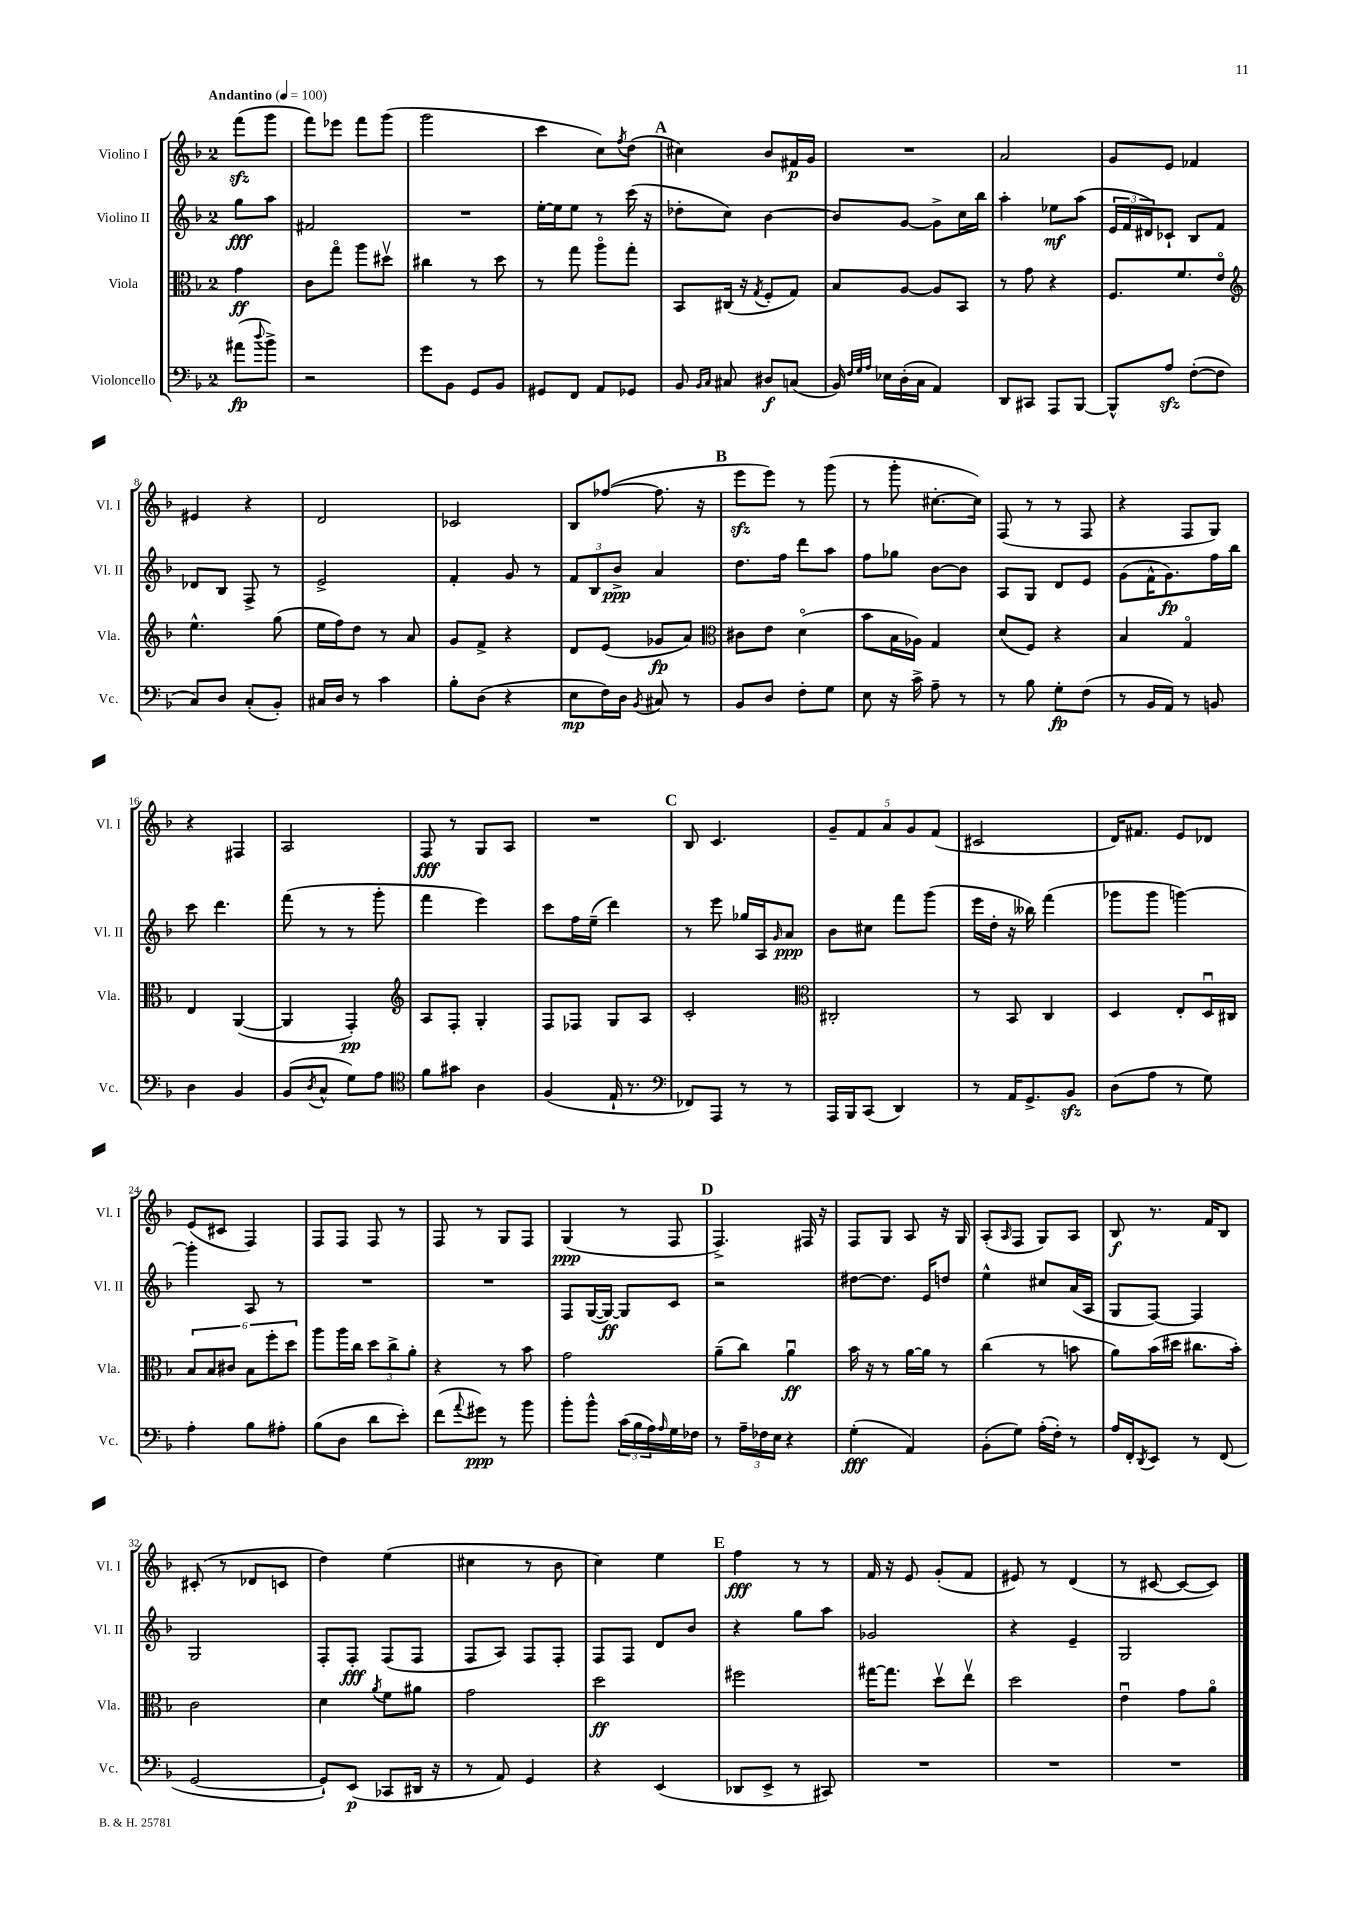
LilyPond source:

<<
\new StaffGroup <<
\new Staff = "s0" \with { instrumentName = "Violino I" shortInstrumentName = "Vl. I" } {
    \clef treble \key f \major \once \override Staff.TimeSignature.style = #'single-digit \time 2/4 \partial 4 \tempo "Andantino" 4 = 100
    f'''8\sfz( g'''8 |
    f'''8) ees'''8 f'''8 g'''8( |
    g'''2 |
    c'''4 c''8) \acciaccatura { f''8 } d''8( |
    \mark \markup { \bold "A" } cis''4) bes'8 fis'16\p g'16 |
    R2 |
    a'2 |
    g'8 e'8 fes'4 |
    eis'4 r4 |
    d'2 |
    ces'2 |
    bes8 fes''8~( fes''8. r16 |
    \mark \markup { \bold "B" } e'''8\sfz e'''8) r8 g'''8( |
    r8 g'''8-. cis''8.~-. cis''16) |
    f8( r8 r8 f8 |
    r4 f8 g8) |
    r4 fis4 |
    a2 |
    f8\fff r8 g8 a8 |
    R2 |
    \mark \markup { \bold "C" } bes8 c'4. |
    \tuplet 5/4 { g'8-- f'8 a'8 g'8 f'8( } |
    cis'2 |
    d'16) fis'8. e'8 des'8 |
    e'8( cis'8 f4) |
    f8 f8 f8 r8 |
    f8 r8 g8 f8 |
    g4\ppp( r8 f8 |
    \mark \markup { \bold "D" } f4.->) fis16 r16 |
    f8 g8 a8 r16 g16 |
    a8-.( \grace { a16 } f8 g8) a8 |
    bes8\f r8. f'16 bes8 |
    cis'8-.( r8 des'8 c'8 |
    d''4) e''4( |
    cis''4 r8 bes'8 |
    c''4) e''4 |
    \mark \markup { \bold "E" } f''4\fff r8 r8 |
    f'16 r16 e'8 g'8-.( f'8 |
    eis'8) r8 d'4( |
    r8 cis'8~ cis'8~ cis'8) \bar "|." |
}
\new Staff = "s1" \with { instrumentName = "Violino II" shortInstrumentName = "Vl. II" } {
    \clef treble \key f \major \once \override Staff.TimeSignature.style = #'single-digit \time 2/4 \partial 4
    g''8\fff a''8 |
    fis'2 |
    R2 |
    e''16~-. e''16 e''8 r8 c'''16( r16 |
    \mark \markup { \bold "A" } des''8-. c''8) bes'4~ |
    bes'8 g'8~ g'8-> c''16 bes''16 |
    a''4-. ees''8\mf a''8( |
    \tuplet 3/2 { e'16 f'16 dis'16) } ces'8-! bes8 f'8 |
    des'8 bes8 f8-> r8 |
    e'2-> |
    f'4-. g'8 r8 |
    \tuplet 3/2 { f'8 bes8 bes'8->\ppp } a'4 |
    \mark \markup { \bold "B" } d''8. f''16 d'''8 a''8 |
    f''8 ges''8 bes'8~ bes'8 |
    a8 g8 d'8 e'8 |
    g'8( f'16-^ g'8.\fp) f''16 bes''16 |
    c'''8 d'''4. |
    f'''8( r8 r8 g'''8-. |
    f'''4 e'''4) |
    c'''8 f''16 e''16--( d'''4) |
    \mark \markup { \bold "C" } r8 e'''8 ges''16 a16 \grace { g'16 } a'8\ppp |
    bes'8 cis''8 f'''8 g'''8( |
    e'''16 d''16-. r16 beses''16) f'''4( |
    ges'''8 ges'''8 g'''4~) |
    g'''4-. a8 r8 |
    R2 |
    R2 |
    f8 g16~( g16~\ff) g8 c'8 |
    \mark \markup { \bold "D" } r2 |
    dis''8~ dis''8. e'16 d''8 |
    e''4-^ cis''8 a'16( a16 |
    g8 f8~) f4 |
    g2 |
    f8-. f8-.\fff f8( f8 |
    f8 a8) f8 f8-. |
    f8 f8 d'8 bes'8 |
    \mark \markup { \bold "E" } r4 g''8 a''8 |
    ges'2 |
    r4 e'4-- |
    g2 \bar "|." |
}
\new Staff = "s2" \with { instrumentName = "Viola" shortInstrumentName = "Vla." } {
    \clef alto \key f \major \once \override Staff.TimeSignature.style = #'single-digit \time 2/4 \partial 4
    g'4\ff |
    c'8 g''8\flageolet a''8 dis''8\upbow |
    cis''4 r8 d''8 |
    r8 g''8 a''8\flageolet g''8-. |
    \mark \markup { \bold "A" } bes,8 cis16( r16 \acciaccatura { g8 } f8-. g8) |
    bes8 a8~ a8 bes,8 |
    r8 g'8 r4 |
    f8. f'8. e'8\flageolet |
    \clef treble e''4.-^ g''8( |
    e''16 f''16) d''8 r8 a'8 |
    g'8 f'8-> r4 |
    d'8 e'8( ges'8\fp a'8) |
    \mark \markup { \bold "B" } \clef alto cis'8 e'8 d'4\flageolet( |
    bes'8 bes16 aes16) g4 |
    d'8( f8) r4 |
    bes4 g4\flageolet |
    e4 a,4~( |
    a,4 g,4-.\pp) |
    \clef treble a8 f8-. g4-. |
    f8 fes8 g8 a8 |
    \mark \markup { \bold "C" } c'2-. |
    \clef alto cis2-. |
    r8 bes,8 c4 |
    d4 e8-. d16\downbow cis16 |
    \tuplet 6/4 { bes8 bes8 cis'8 bes8 f''8-. d''8 } |
    a''8 a''16 c''16 \tuplet 3/2 { d''8 c''8-> a'8-. } |
    r4 r8 bes'8 |
    g'2 |
    \mark \markup { \bold "D" } a'8--( c''8) a'4\downbow\ff |
    bes'16 r16 r8 a'16~ a'16 r8 |
    c''4( r8 b'8 |
    a'8) bes'16( dis''16 cis''8. bes'16-.) |
    c'2 |
    d'4 \acciaccatura { a'8 } f'8 ais'8 |
    g'2 |
    d''2\ff |
    \mark \markup { \bold "E" } fis''2 |
    gis''16~ gis''8. d''8\upbow e''8\upbow |
    d''2 |
    e'4\downbow g'8 a'8\flageolet \bar "|." |
}
\new Staff = "s3" \with { instrumentName = "Violoncello" shortInstrumentName = "Vc." } {
    \clef bass \key f \major \once \override Staff.TimeSignature.style = #'single-digit \time 2/4 \partial 4
    ais'8\fp( \appoggiatura { d''8 } bes'8->) |
    r2 |
    g'8 bes,8 g,8 bes,8 |
    gis,8 f,8 a,8 ges,8 |
    \mark \markup { \bold "A" } bes,8 \grace { bes,16 c16 } cis8 dis8\f c8( |
    bes,16) \grace { f32 g32 a32 } ees16 d16-.( c16 a,4) |
    d,8 cis,8 a,,8 bes,,8~ |
    bes,,8-^ a8\sfz f8~-.( f8 |
    c8) d8 c8-.( bes,8-.) |
    cis16 d16 r8 c'4 |
    bes8-. d8( r4 |
    e8\mp f16) d16 \acciaccatura { bes,8 } cis8 r8 |
    \mark \markup { \bold "B" } bes,8 d8 f8-. g8 |
    e8 r16 c'16-> a8-- r8 |
    r8 bes8 g8-.\fp f8( |
    r8 bes,16 a,16) r8 b,8 |
    d4 bes,4 |
    bes,8( \acciaccatura { d8 } c8-^ g8) a8 |
    \clef tenor f'8 gis'8 a4 |
    f4( e16-! r8. |
    \mark \markup { \bold "C" } \clef bass fes,8) a,,8 r8 r8 |
    a,,16 bes,,16 c,8( d,4) |
    r8 a,16 g,8.-> bes,8\sfz |
    d8( a8 r8 g8) |
    a4-. bes8 ais8-. |
    bes8( d8 d'8 e'8-.) |
    f'8( \appoggiatura { a'8 } gis'8\ppp) r8 bes'8 |
    bes'8-. bes'8-^ \tuplet 3/2 { c'16( bes16 a16) } \grace { a16 } g16 fes16 |
    \mark \markup { \bold "D" } r8 \tuplet 3/2 { a16-- fes16 e16 } r4 |
    g4-.\fff( a,4) |
    bes,8-.( g8) a16-.( f16-.) r8 |
    a16 f,16-. \acciaccatura { d,8 } e,8 r8 f,8( |
    g,2~ |
    g,8-!) e,8\p( ces,8 dis,16 r16 |
    r8 a,8) g,4 |
    r4 e,4( |
    \mark \markup { \bold "E" } des,8 e,8-> r8 cis,8) |
    R2 |
    R2 |
    R2 \bar "|." |
}
>>
>>
